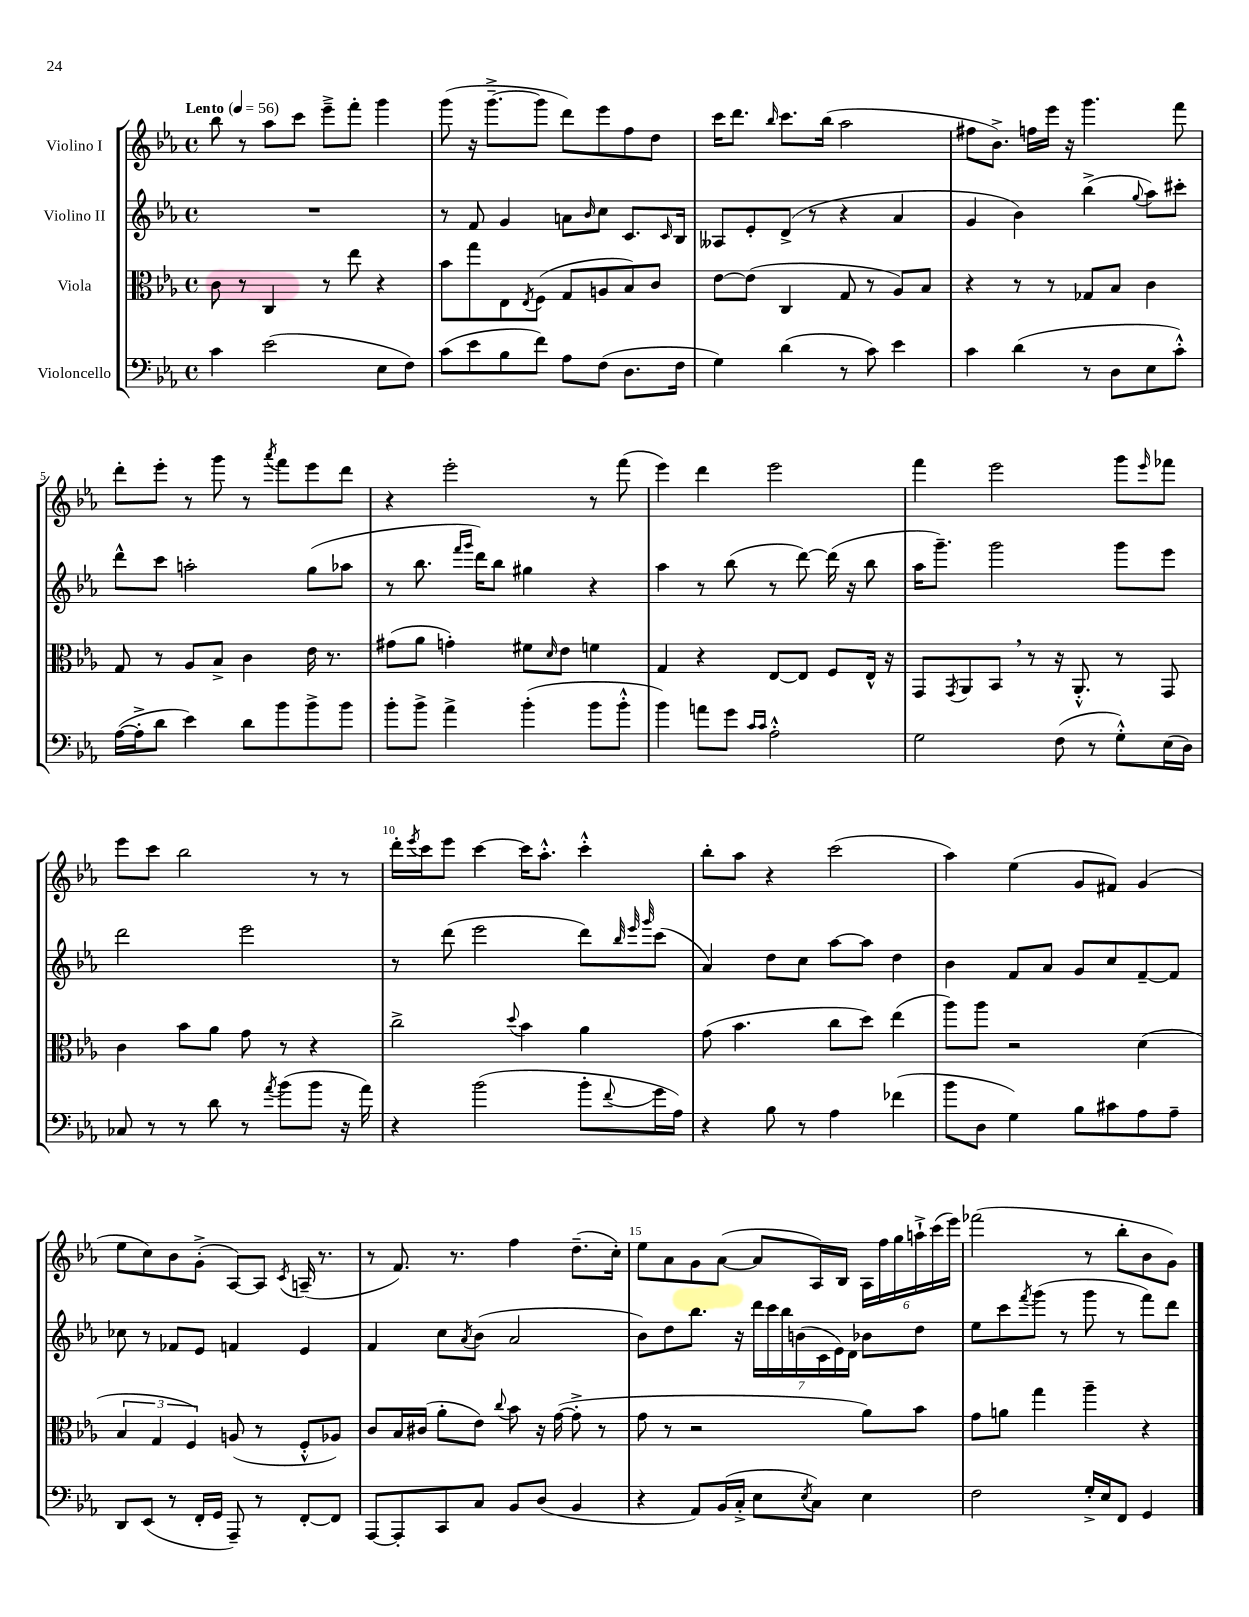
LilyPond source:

<<
\new StaffGroup <<
\new Staff = "s0" \with { instrumentName = "Violino I" } {
    \clef treble \key ees \major \defaultTimeSignature \time 4/4 \tempo "Lento" 4 = 56
    bes''8 r8 aes''8 c'''8 ees'''8---> f'''8-. g'''4 |
    g'''8( r16 g'''8.~---> g'''8 d'''8) ees'''8 f''8 d''8 |
    c'''16 d'''8. \grace { bes''16 } c'''8. bes''16( aes''2 |
    fis''8 bes'8.->) f''16 ees'''16 r16 g'''4. f'''8 |
    d'''8-. ees'''8-. r8 g'''8 r8 \acciaccatura { aes'''8 } f'''8 ees'''8 d'''8 |
    r4 ees'''2-. r8 f'''8( |
    ees'''4) d'''4 ees'''2 |
    f'''4 ees'''2 g'''8 \grace { ees'''16 } fes'''8 |
    ees'''8 c'''8 bes''2 r8 r8 |
    d'''16-. \acciaccatura { ees'''8 } c'''16 ees'''8 c'''4~ c'''16 aes''8.-.-^ c'''4-.-^ |
    bes''8-. aes''8 r4 c'''2( |
    aes''4) ees''4( g'8 fis'8) g'4( |
    ees''8 c''8) bes'8 g'8-.->( aes8~) aes8 \acciaccatura { c'8 } a16--( r8. |
    r8 f'8.) r8. f''4 d''8.--( c''16-.) |
    ees''8 aes'8 g'8 aes'8~( aes'8 aes16) bes16 \tuplet 6/4 { aes16 f''16 g''16 a''16-!-> c'''16( ees'''16) } |
    fes'''2( r8 bes''8-. bes'8 g'8) \bar "|." |
}
\new Staff = "s1" \with { instrumentName = "Violino II" } {
    \clef treble \key ees \major \defaultTimeSignature \time 4/4
    R1 |
    r8 f'8 g'4 a'8 \grace { bes'16 } c''8 c'8. \grace { c'16 } bes16 |
    aeses8 ees'8-. d'8->( r8 r4 aes'4 |
    g'4 bes'4) bes''4->( \appoggiatura { g''8 } aes''8) cis'''8-. |
    d'''8-^ c'''8 a''2-. g''8( aes''8 |
    r8 bes''8. \grace { f'''16 g'''16 } d'''16) bes''8 gis''4 r4 |
    aes''4 r8 bes''8( r8 d'''8~) d'''16( r16 bes''8 |
    aes''16 g'''8.--) g'''2 g'''8 ees'''8 |
    d'''2 ees'''2 |
    r8 d'''8( ees'''2 d'''8) \grace { bes''32 ees'''32 g'''32 } c'''8( |
    aes'4) d''8 c''8 aes''8~ aes''8 d''4 |
    bes'4 f'8 aes'8 g'8 c''8 f'8~-- f'8 |
    ces''8 r8 fes'8 ees'8 f'4 ees'4 |
    f'4 c''8 \acciaccatura { aes'8 } bes'8( aes'2 |
    bes'8) d''8 bes''8. r16 \tuplet 7/4 { d'''16 c'''16 bes''16 b'16( c'16 ees'16) d'16 } bes'8 d''8 |
    ees''8 c'''8 \acciaccatura { f'''8 } g'''8( r8 g'''8 r8 f'''8) d'''8 \bar "|." |
}
\new Staff = "s2" \with { instrumentName = "Viola" } {
    \clef alto \key ees \major \defaultTimeSignature \time 4/4
    c'8 r8 c4 r8 ees''8 r4 |
    bes'8 g''8 ees8 \acciaccatura { ees8 } f8( g8 a8 bes8) c'8 |
    ees'8~ ees'8( c4 g8 r8 aes8) bes8 |
    r4 r8 r8 ges8 bes8 c'4 |
    g8 r8 aes8 bes8-> c'4 ees'16 r8. |
    gis'8( aes'8 g'4-.) fis'8 \grace { d'16 } ees'8 f'4 |
    g4 r4 ees8~ ees8 f8 ees16-^ r16 |
    g,8 \acciaccatura { g,8 } aes,8 bes,8 \breathe r8 r16 aes,8.-.-^ r8 g,8 |
    c'4 bes'8 aes'8 g'8 r8 r4 |
    c''2-> \appoggiatura { d''8 } bes'4 aes'4 |
    g'8( bes'4. c''8 d''8) ees''4( |
    aes''8) aes''8 r2 d'4( |
    \tuplet 3/2 { bes4 g4 f4) } a8( r8 f8-.-^ aes8) |
    c'8 bes16 cis'16( aes'8-. ees'8) \appoggiatura { c''8 } bes'8 r16 g'16~( g'8-.-> r8 |
    g'8 r8 r2 aes'8) bes'8 |
    g'8 a'8 g''4 aes''4-- r4 \bar "|." |
}
\new Staff = "s3" \with { instrumentName = "Violoncello" } {
    \clef bass \key ees \major \defaultTimeSignature \time 4/4
    c'4 ees'2( ees8 f8) |
    c'8( ees'8 bes8 f'8) aes8 f8( d8. f16 |
    g4) d'4( r8 c'8) ees'4 |
    c'4 d'4( r8 d8 ees8 c'8-.-^) |
    aes16~( aes16-.-> d'8 ees'4) d'8 bes'8 bes'8-> bes'8 |
    bes'8-. bes'8-> aes'4-> bes'4-.( bes'8 bes'8-.-^ |
    bes'4) a'8 g'8 \grace { c'16 c'16 } aes2-.-^ |
    g2 f8( r8 g8-.-^) ees16( d16) |
    ces8 r8 r8 d'8 r8 \acciaccatura { aes'8 } bes'8( bes'8 r16 aes'16) |
    r4 bes'2( bes'8-. \appoggiatura { f'8 } g'16 aes16) |
    r4 bes8 r8 aes4 fes'4( |
    bes'8 d8 g4) bes8 cis'8 aes8 aes8-- |
    d,8 ees,8( r8 f,16-. g,16 aes,,8--) r8 f,8~-. f,8 |
    aes,,8~ aes,,8-. c,8 c8 bes,8 d8( bes,4 |
    r4 aes,8) bes,16( c16-.-> ees8 \acciaccatura { ees8 } c8) ees4 |
    f2 g16-.-> ees16 f,8 g,4 \bar "|." |
}
>>
>>
\layout { \context { \Score \override BarNumber.break-visibility = ##(#f #t #t) barNumberVisibility = #(every-nth-bar-number-visible 5) } }
